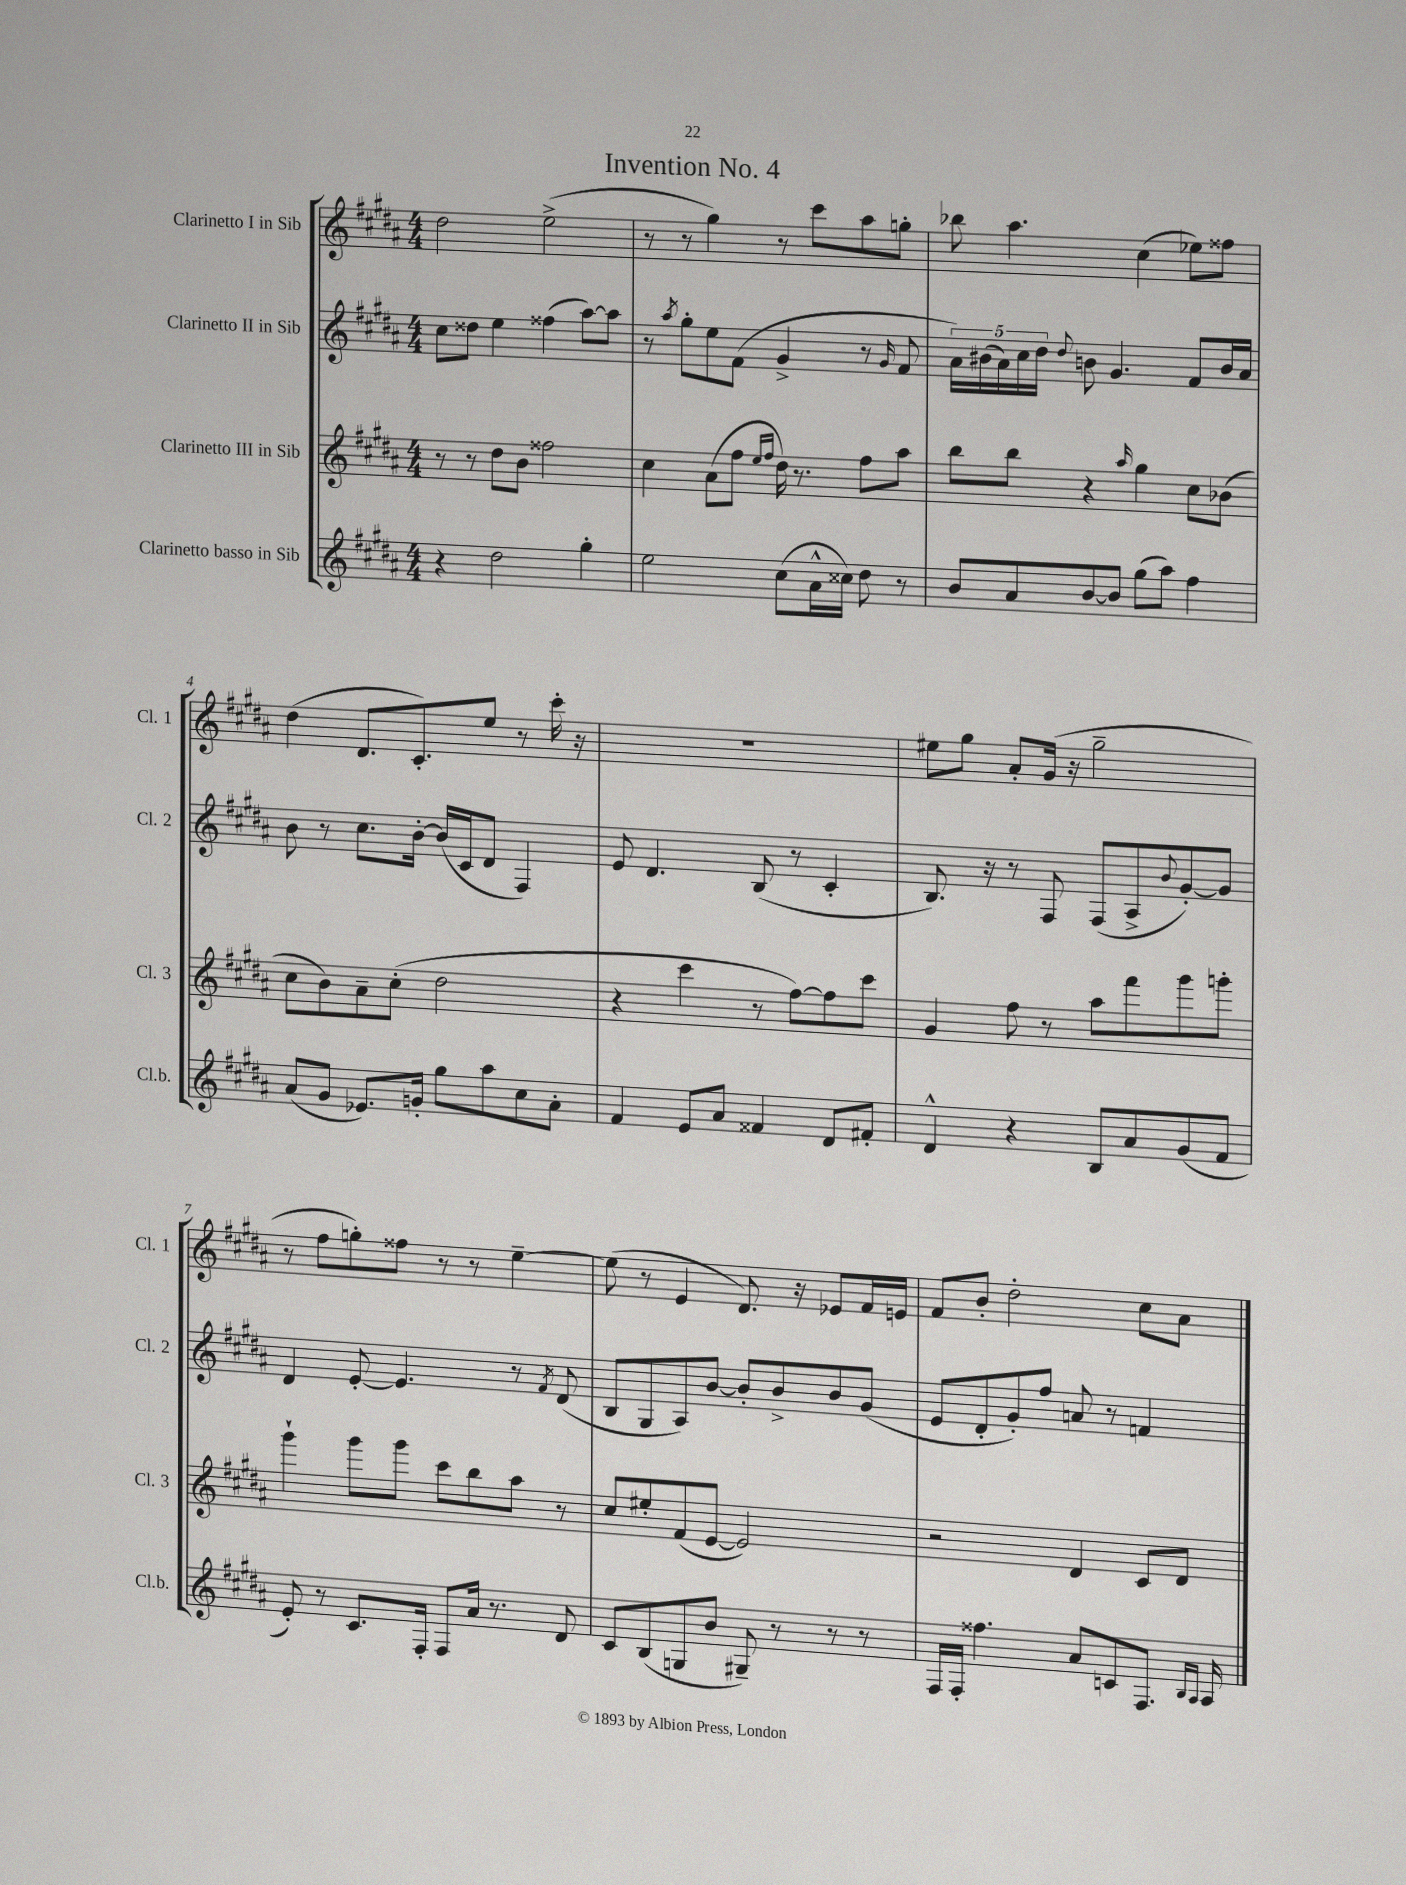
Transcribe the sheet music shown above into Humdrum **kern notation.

**kern	**kern	**kern	**kern
*staff4	*staff3	*staff2	*staff1
*clefG2	*clefG2	*clefG2	*clefG2
*k[f#c#g#d#a#]	*k[f#c#g#d#a#]	*k[f#c#g#d#a#]	*k[f#c#g#d#a#]
*M4/4	*M4/4	*M4/4	*M4/4
4r	8r	8cc#\L	2dd#\
.	8r	8dd##\J	.
2dd#\	8dd#\L	4ee\	.
.	8b\J	.	.
.	2ff##\	(4ff##\	(2ee^\
4gg#'\	.	[8aa#\L)	.
.	.	8aa#\]J	.
=	=	=	=
2ee\	4cc#\	8r	8r
.	.	8qaa#/	.
.	.	8gg#'\L	8r
.	(8a#\L	8ee\	4gg#\)
.	8ff#\J	(8f#\J	.
.	16qqee/LL	.	.
.	16qqff#/JJ	.	.
(8cc#\L	16dd#\)	4g#^/	8r
.	8.r	.	.
16a#^^\L	.	.	8ccc#\L
16cc##\JJ)	.	.	.
8dd#\	8ff#\L	8r	8aa#\
.	.	16qqg#/	.
8r	8aa#\J	8f#/	8gg'\J
=	=	=	=
8b/L	8bb\L	20a#\LL)	8bb-\
.	.	(20b#\	.
.	.	20a#\)	.
8a#/	8bb\J	.	4.aa#\
.	.	20cc#\	.
.	.	20dd#\JJ	.
.	.	8qqdd#/	.
[8b/	4r	8b\	.
8b/]J	.	4.g#/	.
.	16qqaa#/	.	.
(8gg#\L	4gg#\	.	(4cc#\
8aa#\J)	.	.	.
4ff#\	8cc#\L	8f#/L	8ee-\L)
.	(8b-\J	16b/L	8ff##\J
.	.	16a#/JJ	.
=	=	=	=
(8a#/L	8cc#\L	8b\	(4dd#\
8g#/J	8b\)	8r	.
8.e-/L)	8a#~\	8.cc#\L	8.d#/L
.	(8cc#'\J	.	.
16g'/Jk	.	[16b'\Jk	8.c#'/)
8gg#\L	2dd#\	(16b/]LL	.
.	.	16c#/J	.
8aa#\	.	8d#/J	8ee/J
8cc#\	.	4F#/)	8r
8a#'\J	.	.	16ccc#'\
.	.	.	16r
=	=	=	=
4f#/	4r	8e/	1r
.	.	4.d#/	.
8e/L	4ccc#\	.	.
8a#/J	.	.	.
4f##/	8r	(8B/	.
.	[8ff#\L)	8r	.
8d#/L	8ff#\]	4c#'/	.
8f#'/J	8ccc#\J	.	.
=	=	=	=
4d#^^/	4g#/	8.B/)	8ee#\L
.	.	.	8gg#\J
.	.	16r	.
4r	8ff#\	8r	8a#'/L
.	8r	8F#/	(16g#/Jk
.	.	.	16r
8B/L	8aa#\L	(8F#/L	2gg#~\
8a#/	8fff#\	8A#^/	.
.	.	8qqb/	.
(8g#/	8ggg#\	[8g#'/)	.
8f#/J	8ggg'\J	8g#/]J	.
=	=	=	=
8e'/)	4ggg#`\	4d#/	8r
8r	.	.	8ff#\L
8.c#/L	8ggg#\L	[8e'/	8gg'\)
.	8ggg#\J	4.e/]	8ff##\J
16F#'/Jk	.	.	.
8F#/L	8ccc#\L	.	8r
16a#/Jk	8bb\	.	8r
8.r	.	.	.
.	8aa#\J	8r	[4ee~\
.	.	8qf#/	.
8d#/	8r	(8d#/	.
=	=	=	=
8c#/L	8cc#/L	8B/L	(8ee\]
(8B/	8ee#'/	8G#/	8r
8G/	(8f#/	8A#/)	4e/
8b/J	[8e/J	[8b/J	.
8G#~/)	2e/])	8b'/]L	8.d#/)
8r	.	8b^/	.
.	.	.	16r
8r	.	8b/	8e-/L
8r	.	(8g#/J	16f#/L
.	.	.	16e/JJ
=	=	=	=
16F#/LL	2r	8e/L	8f#/L
16F#'/JJ	.	.	.
4.ff##\	.	8d#'/	8b'/J
.	.	8g#'/)	2dd#'\
.	.	8ff#/J	.
8a#/L	4d#/	8a/	.
8c/	.	8r	.
8.F#/J	8c#/L	4f/	8cc#\L
.	8d#/J	.	8a#\J
16qqB/LL	.	.	.
16qqA#/JJ	.	.	.
16A#/	.	.	.
==	==	==	==
*-	*-	*-	*-
